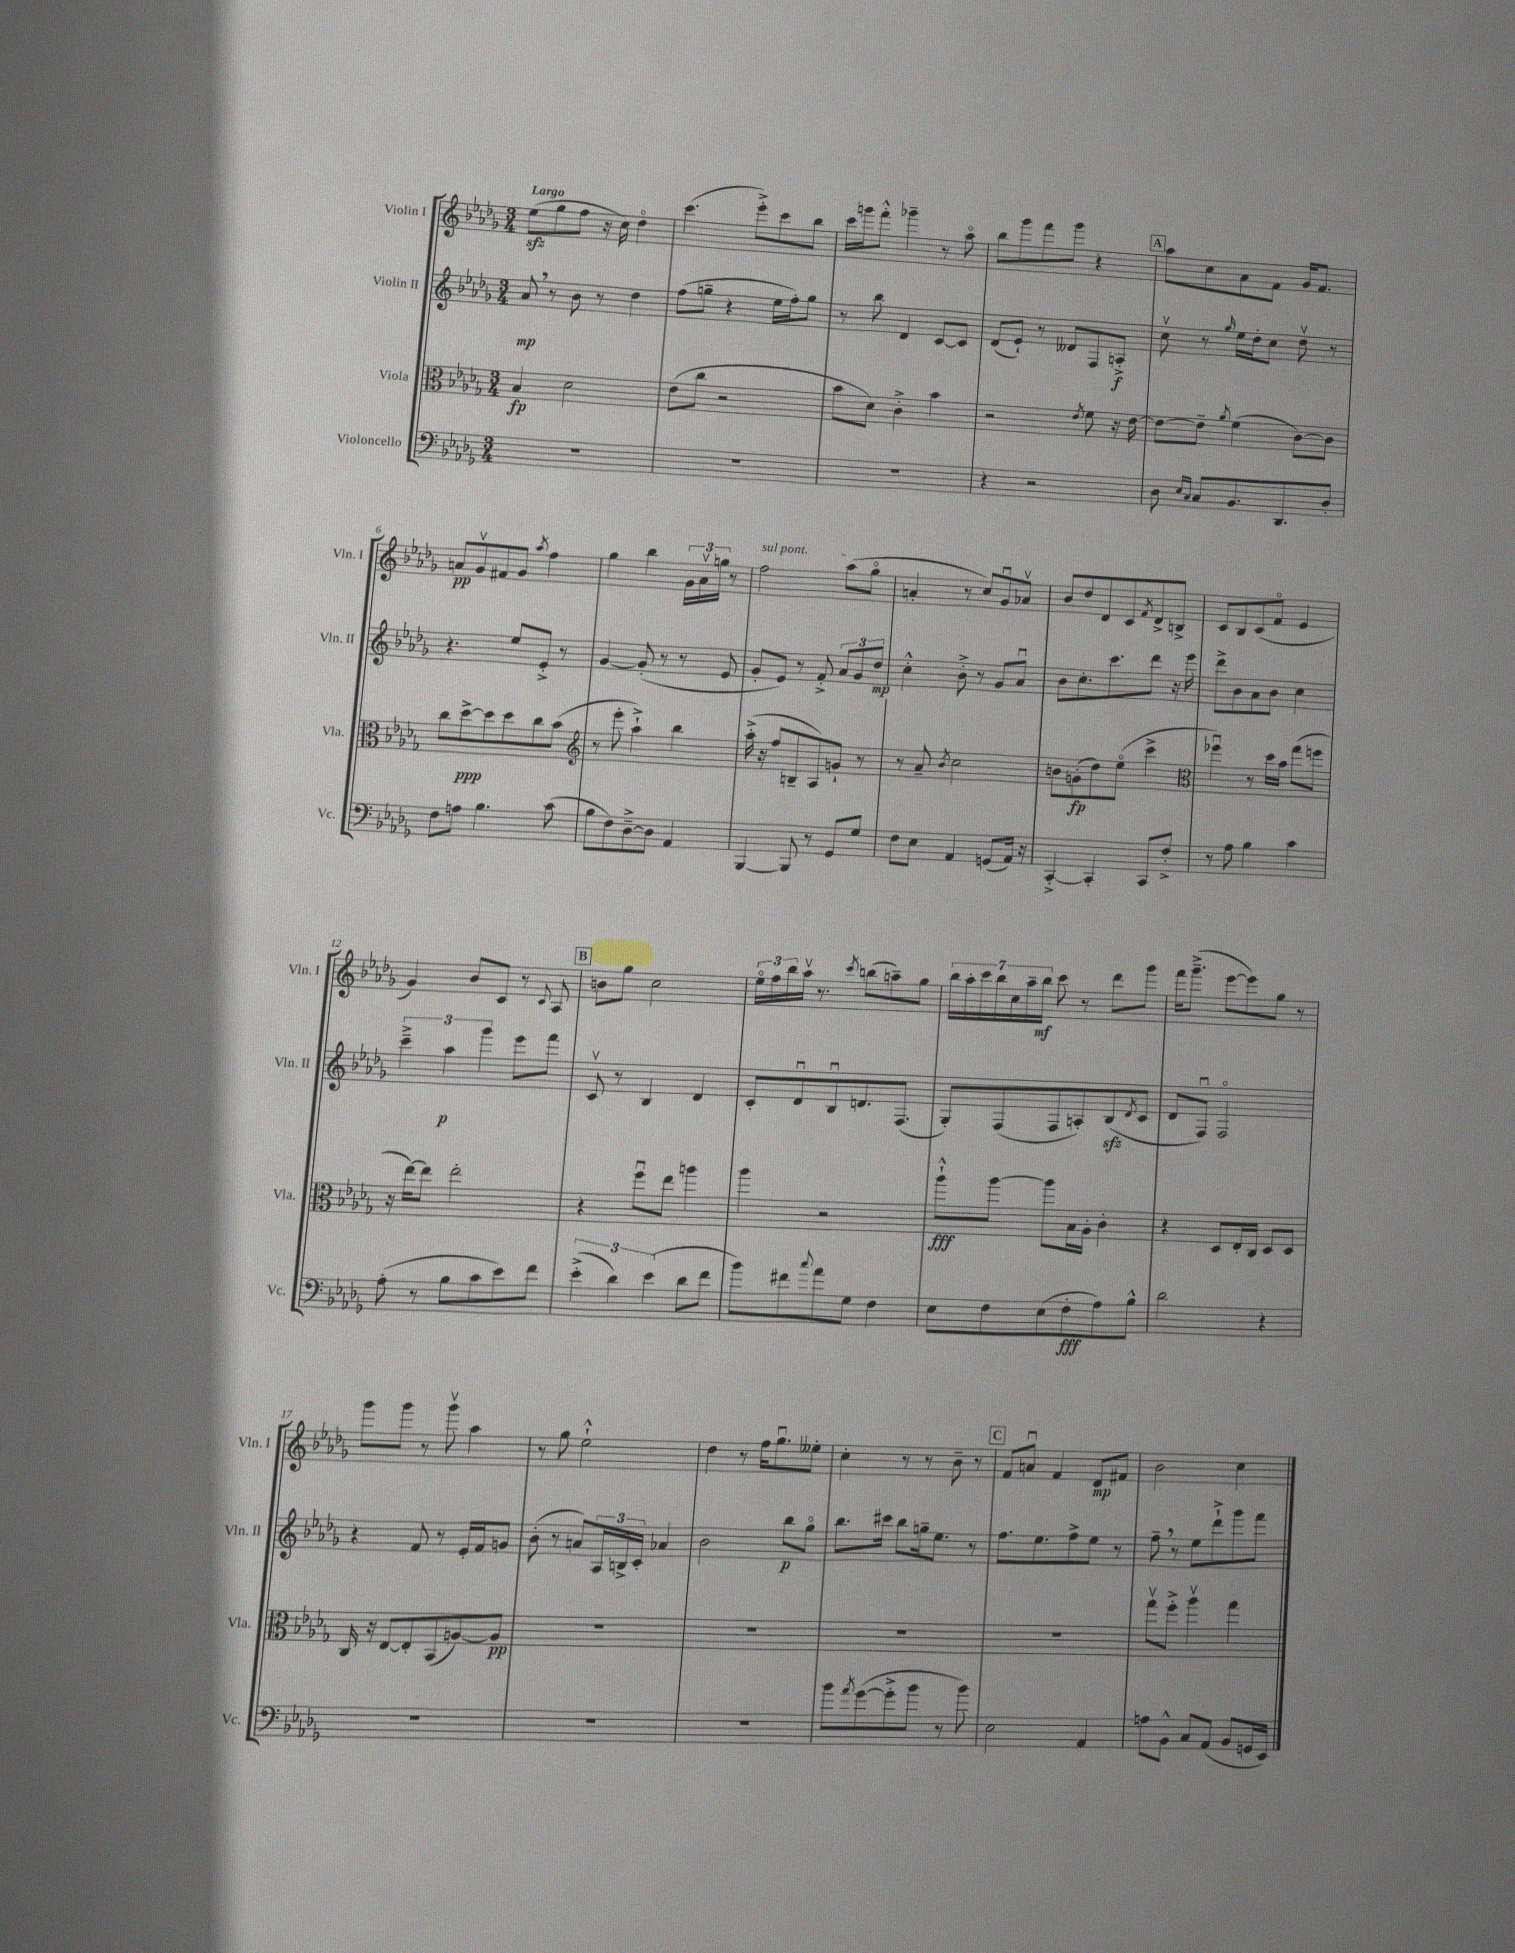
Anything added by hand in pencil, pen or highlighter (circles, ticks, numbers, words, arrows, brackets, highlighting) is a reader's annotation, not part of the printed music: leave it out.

**kern	**dynam	**kern	**dynam	**kern	**dynam	**kern	**dynam
*part4	*part4	*part3	*part3	*part2	*part2	*part1	*part1
*staff4	*staff4	*staff3	*staff3	*staff2	*staff2	*staff1	*staff1
*I"Violoncello	*	*I"Viola	*	*I"Violin II	*	*I"Violin I	*
*I'Vc.	*	*I'Vla.	*	*I'Vln. II	*	*I'Vln. I	*
*clefF4	*	*clefC3	*	*clefG2	*	*clefG2	*
*k[b-e-a-d-g-]	*	*k[b-e-a-d-g-]	*	*k[b-e-a-d-g-]	*	*k[b-e-a-d-g-]	*
*M3/4	*	*M3/4	*	*M3/4	*	*M3/4	*
=1	=1	=1	=1	=1	=1	=1	=1
!	!	!	!	!	!	!LO:TX:a:B:t=Largo	!
2.r	.	4B-/	fp	8a-,/	mp	(8ee-zz\L	.
.	.	.	.	8r	.	8gg-\	.
.	.	2d-\	.	8b-\	.	8ff\J	.
.	.	.	.	8r	.	16r	.
.	.	.	.	.	.	16cc\)	.
.	.	.	.	4dd-\	.	4dd-\	.
=2	=2	=2	=2	=2	=2	=2	=2
2.r	.	(8e-\L	.	(8ff\L	.	(4.ccc\	.
.	.	8cc\J	.	8ggn~\J	.	.	.
.	.	2r	.	4r	.	.	.
.	.	.	.	.	.	8eee-'^\L)	.
.	.	.	.	16ee-\LL	.	8ccc\	.
.	.	.	.	16ff'\J)	.	.	.
.	.	.	.	8gg\J	.	8bb-\J	.
=3	=3	=3	=3	=3	=3	=3	=3
2.r	.	8b-\L	.	8r	.	16ccc\LL	.
.	.	.	.	.	.	16gggn\J	.
.	.	8d-\J)	.	8bb-\	.	8fff'^^\J	.
.	.	4c'^\	.	4d-/	.	4ggg-X~\	.
.	.	4b-\	.	[8c/L	.	8r	.
.	.	.	.	8c/J]	.	8aa-\	.
=4	=4	=4	=4	=4	=4	=4	=4
4r	.	2r	.	(8d-/L	.	8bb-\L	.
.	.	.	.	8e-`/J)	.	8ggg-\	.
2r	.	.	.	8r	.	8fff\	.
.	.	.	.	8d--X/L	.	8ggg-\J	.
.	.	8qe-/	.	.	.	.	.
.	.	8f\	.	8F/	.	4r	.
.	.	16r	.	8An'^/J	f	.	.
.	.	[16e-\	.	.	.	.	.
!!LO:REH:place=s1:t=A
=5	=5	=5	=5	=5	=5	=5	=5
8D-\	.	8e-\L_	.	8ccv\	.	8aa-\L	.
16qqE-/LL	.	.	.	.	.	.	.
16qqC/JJ	.	.	.	.	.	.	.
8C/L	.	8e-~\J]	.	8r	.	8cc\	.
.	.	8qa-/	.	16qqgg-/	.	.	.
8.BB-/	.	(4f\	.	16ee-\LL	.	8a-\	.
.	.	.	.	16dd-'\J	.	.	.
.	.	.	.	8cc\J	.	8f\J	.
8.DD-/	.	.	.	.	.	.	.
.	.	[8c\L)	.	8dd-v\	.	16g-/KL	.
.	.	.	.	.	.	8.f/J	.
8D-'/J	.	8c\J]	.	8r	.	.	.
!!LO:LB:g=z
=6	=6	=6	=6	=6	=6	=6	=6
8F\L	.	8cc\L	.	4.r	.	8an/L	pp
8An\J	.	[8dd-^\	ppp	.	.	8g-v/	.
4.B-\	.	8dd-\]	.	.	.	8f#X/	.
.	.	8dd-\	.	8ee-/L	.	8g-/J	.
.	.	.	.	.	.	8qaa-/	.
.	.	8cc\	.	8e-'^/J	.	4ff\	.
(8c\	.	(8b-\J	.	8r	.	.	.
=7	=7	=7	=7	=7	=7	=7	=7
*	*	*clefG2	*	*	*	*	*
8B-\L	.	8r	.	[4g-/	.	4gg-\	.
8F\)	.	8eee-'\	.	.	.	.	.
[8D-~^\	.	4aa-`^\)	.	(8g-'/]	.	4bb-\	.
8D-\J]	.	.	.	8r	.	.	.
4AA-/	.	4bb-\	.	8r	.	24g-\LL	.
.	.	.	.	.	.	24a-v\	.
.	.	.	.	.	.	24ggn\JJ	.
.	.	.	.	8e-/	.	8r	.
=8	=8	=8	=8	=8	=8	=8	=8
!	!	!	!	!	!	!LO:TX:a:i:t=sul pont.	!
[4BBB-/	.	(16aa-'^\	.	8g-'/L	.	2ff\	.
.	.	16r	.	.	.	.	.
.	.	8ff/L	.	8e-/J)	.	.	.
8BBB-/]	.	8Bn~/	.	8r	.	.	.
8r	.	8A-/)	.	8f'^/	.	.	.
8GG-/L	.	8gn`/J	.	12a-/L	.	(8aa-\L	.
.	.	.	.	12g-/	.	.	.
8G-/J	.	8r	.	.	.	8gg-\J	.
.	.	.	.	12dd-/J	mp	.	.
=9	=9	=9	=9	=9	=9	=9	=9
8F\L	.	8r	.	4cc'^^\	.	4an'/	.
8E-\J	.	8a-~/	.	.	.	.	.
.	.	8qb-/	.	.	.	.	.
4AA-/	.	2cc\	.	8b-'^\	.	8r	.
.	.	.	.	8r	.	8cc/L)	.
(8GGn/L	.	.	.	8g-/L	.	8g-u/	.
16AA-/Jk)	.	.	.	8a-u/J	.	8a-Xv/J	.
16r	.	.	.	.	.	.	.
=10	=10	=10	=10	=10	=10	=10	=10
[4CC'^/	.	8bn\L	.	8b-\L	.	8b-/L	.
.	.	(8gn'\	fp	8.cc'\	.	8dd-/	.
4CC'/]	.	8dd-\)	.	.	.	8d-/	.
.	.	.	.	8.ccc\	.	.	.
.	.	(8ee-\J	.	.	.	8c/	.
.	.	.	.	.	.	8qf/	.
8CC/L	.	4ccc^\	.	8ddd-\J	.	8d-^/	.
8F'^/J	.	.	.	16r	.	8Bn^/J	.
.	.	.	.	16eee-\	.	.	.
=11	=11	=11	=11	=11	=11	=11	=11
*	*	*clefC3	*	*	*	*	*
8r	.	4ff-Xu\)	.	8ddd-^\L	.	8c/L	.
8A-\	.	.	.	8b-\	.	8B-/	.
4B-\	.	8r	.	8a-\	.	(8c/	.
.	.	16dd-\LL	.	8b-\J	.	8f/J	.
.	.	16b-\JJ	.	.	.	.	.
4c\	.	(8gg-\L	.	4cc\	.	4e-/	.
.	.	8ffn\J	.	.	.	.	.
!!LO:LB:g=z
=12	=12	=12	=12	=12	=12	=12	=12
(8A-'\	.	16r	.	6ccc~^\	.	4g-/)	.
.	.	[16ee-\KL)	.	.	.	.	.
8r	.	8ee-\J]	.	.	.	.	.
.	.	.	.	6aa-\	p	.	.
8B-\L	.	2ee-'\	.	.	.	8b-/L	.
.	.	.	.	6ggg-\	.	.	.
8c\	.	.	.	.	.	8c/J	.
8e-\)	.	.	.	8eee-\L	.	8r	.
.	.	.	.	.	.	8qqc/	.
8f\J	.	.	.	8fff\J	.	8A-/	.
!!LO:REH:place=s1:t=B
=13	=13	=13	=13	=13	=13	=13	=13
(6e-'^\	.	4r	.	8cv/	.	8bn\L	.
.	.	.	.	8r	.	8gg-\J	.
6d-\)	.	.	.	.	.	.	.
.	.	8ffu\L	.	4B-/	.	2cc\	.
(6e-\	.	.	.	.	.	.	.
.	.	8ee-\J	.	.	.	.	.
8d-\L	.	4aan\	.	4d-/	.	.	.
8f\J	.	.	.	.	.	.	.
=14	=14	=14	=14	=14	=14	=14	=14
8b-\L)	.	4aa-\	.	8c'/L	.	24ee-\LL	.
.	.	.	.	.	.	24ff\	.
.	.	.	.	.	.	24bb-\	.
8f#X\	.	.	.	8d-u/	.	16aa-v\JJ	.
.	.	.	.	.	.	8.r	.
8qqcc/	.	.	.	.	.	.	.
8a-\	.	2r	.	8B-u/	.	.	.
.	.	.	.	.	.	8qccc/	.
8G-\J	.	.	.	8.dn/	.	(8bbn\L	.
4F\	.	.	.	.	.	8aan~\)	.
.	.	.	.	(8.F/J	.	.	.
.	.	.	.	.	.	8gg-\J	.
=15	=15	=15	=15	=15	=15	=15	=15
8E-\L	.	8aa-`^^\L	fff	8G-'/L)	.	28bb-\LL	.
.	.	.	.	.	.	28aa-'\	.
.	.	.	.	.	.	28ccc\	.
.	.	.	.	.	.	28bb-\	.
8F\	.	[8aa-\J	.	(8F/	.	.	.
.	.	.	.	.	.	28cc\	.
.	.	.	.	.	.	28aa-~\	.
.	.	.	.	.	.	28bb-\JJ	mf
(8E-\	.	8aa-\L]	.	8F/	.	8ccc\	.
8F'\	fff	16B-\L	.	8An'/)	.	8r	.
.	.	16A-'\JJ	.	.	.	.	.
8A-\)	.	4c'\	.	(8B-zz/	.	8ddd-\L	.
.	.	.	.	8qd-/	.	.	.
8B-^^\J	.	.	.	8c/J	.	8ggg-\J	.
=16	=16	=16	=16	=16	=16	=16	=16
2d-\	.	4r	.	8d-/L	.	16fff\KL	.
.	.	.	.	.	.	(8.ggg-~^\J	.
.	.	.	.	8Fu/J)	.	.	.
.	.	8D-/L	.	2F/	.	[8eee-\L	.
.	.	16E-'/L	.	.	.	8eee-\])	.
.	.	16C/JJ	.	.	.	.	.
4r	.	8D-/L	.	.	.	8gg-\J	.
.	.	8D-/J	.	.	.	8r	.
!!LO:LB:g=z
=17	=17	=17	=17	=17	=17	=17	=17
2.r	.	16C/	.	4r	.	8ggg-\L	.
.	.	16r	.	.	.	.	.
.	.	[8E-/L	.	.	.	8ggg-\J	.
.	.	8E-'/]	.	8f/	.	8r	.
.	.	(8BB-/	.	8r	.	8ggg-v\	.
.	.	[8An/)	.	16e-'/LL	.	4aa-\	.
.	.	.	.	16f/J	.	.	.
.	.	8A/J]	pp	8gn/J	.	.	.
=18	=18	=18	=18	=18	=18	=18	=18
2.r	.	2.r	.	(8b-'\	.	8r	.
.	.	.	.	8r	.	8gg-\	.
.	.	.	.	8an/L)	.	2ee-`^^\	.
.	.	.	.	24A-/L	.	.	.
.	.	.	.	24Bn^/	.	.	.
.	.	.	.	24c'/JJ	.	.	.
.	.	.	.	4a-X/	.	.	.
=19	=19	=19	=19	=19	=19	=19	=19
2.r	.	2.r	.	2b-\	.	4dd-\	.
.	.	.	.	.	.	8r	.
.	.	.	.	.	.	16ff\KL	.
.	.	.	.	.	.	8.gg-u\	.
.	.	.	.	8bb-\L	p	.	.
.	.	.	.	8gg-\J	.	8ee--X'\J	.
=20	=20	=20	=20	=20	=20	=20	=20
8b-\L	.	2.r	.	8.bb-\L	.	4cc'\	.
8qa-/	.	.	.	.	.	.	.
([8g-\	.	.	.	.	.	.	.
.	.	.	.	16ccc#X\Jk	.	.	.
8g-'^\]	.	.	.	8bb-\L	.	8r	.
8b-\J	.	.	.	16ggn~\k	.	8r	.
.	.	.	.	8.ee-\J	.	.	.
8r	.	.	.	.	.	8b-~\	.
8b-\)	.	.	.	8r	.	8r	.
!!LO:REH:place=s1:t=C
=21	=21	=21	=21	=21	=21	=21	=21
2E-\	.	2.r	.	8.ff\L	.	8f/L	.
.	.	.	.	.	.	8anu/J	.
.	.	.	.	8.ee-\	.	.	.
.	.	.	.	.	.	4f/	.
.	.	.	.	8ff^\	.	.	.
4AA-/	.	.	.	8ee-\J	.	8d-/L	mp
.	.	.	.	8r	.	8f#X/J	.
=22	=22	=22	=22	=22	=22	=22	=22
8An\L	.	8gg-v\L	.	8ff~,\	.	2b-\	.
8BB-^^\J	.	8ff'^\J	.	8r	.	.	.
8C/L	.	4aa-v\	.	8ee-\L	.	.	.
(8AA-/J	.	.	.	8ddd-`^\	.	.	.
8BB-/L	.	4gg-\	.	8ggg-\	.	4cc\	.
16GGn/L	.	.	.	8fff\J	.	.	.
16EE-/JJ)	.	.	.	.	.	.	.
==	==	==	==	==	==	==	==
*-	*-	*-	*-	*-	*-	*-	*-
